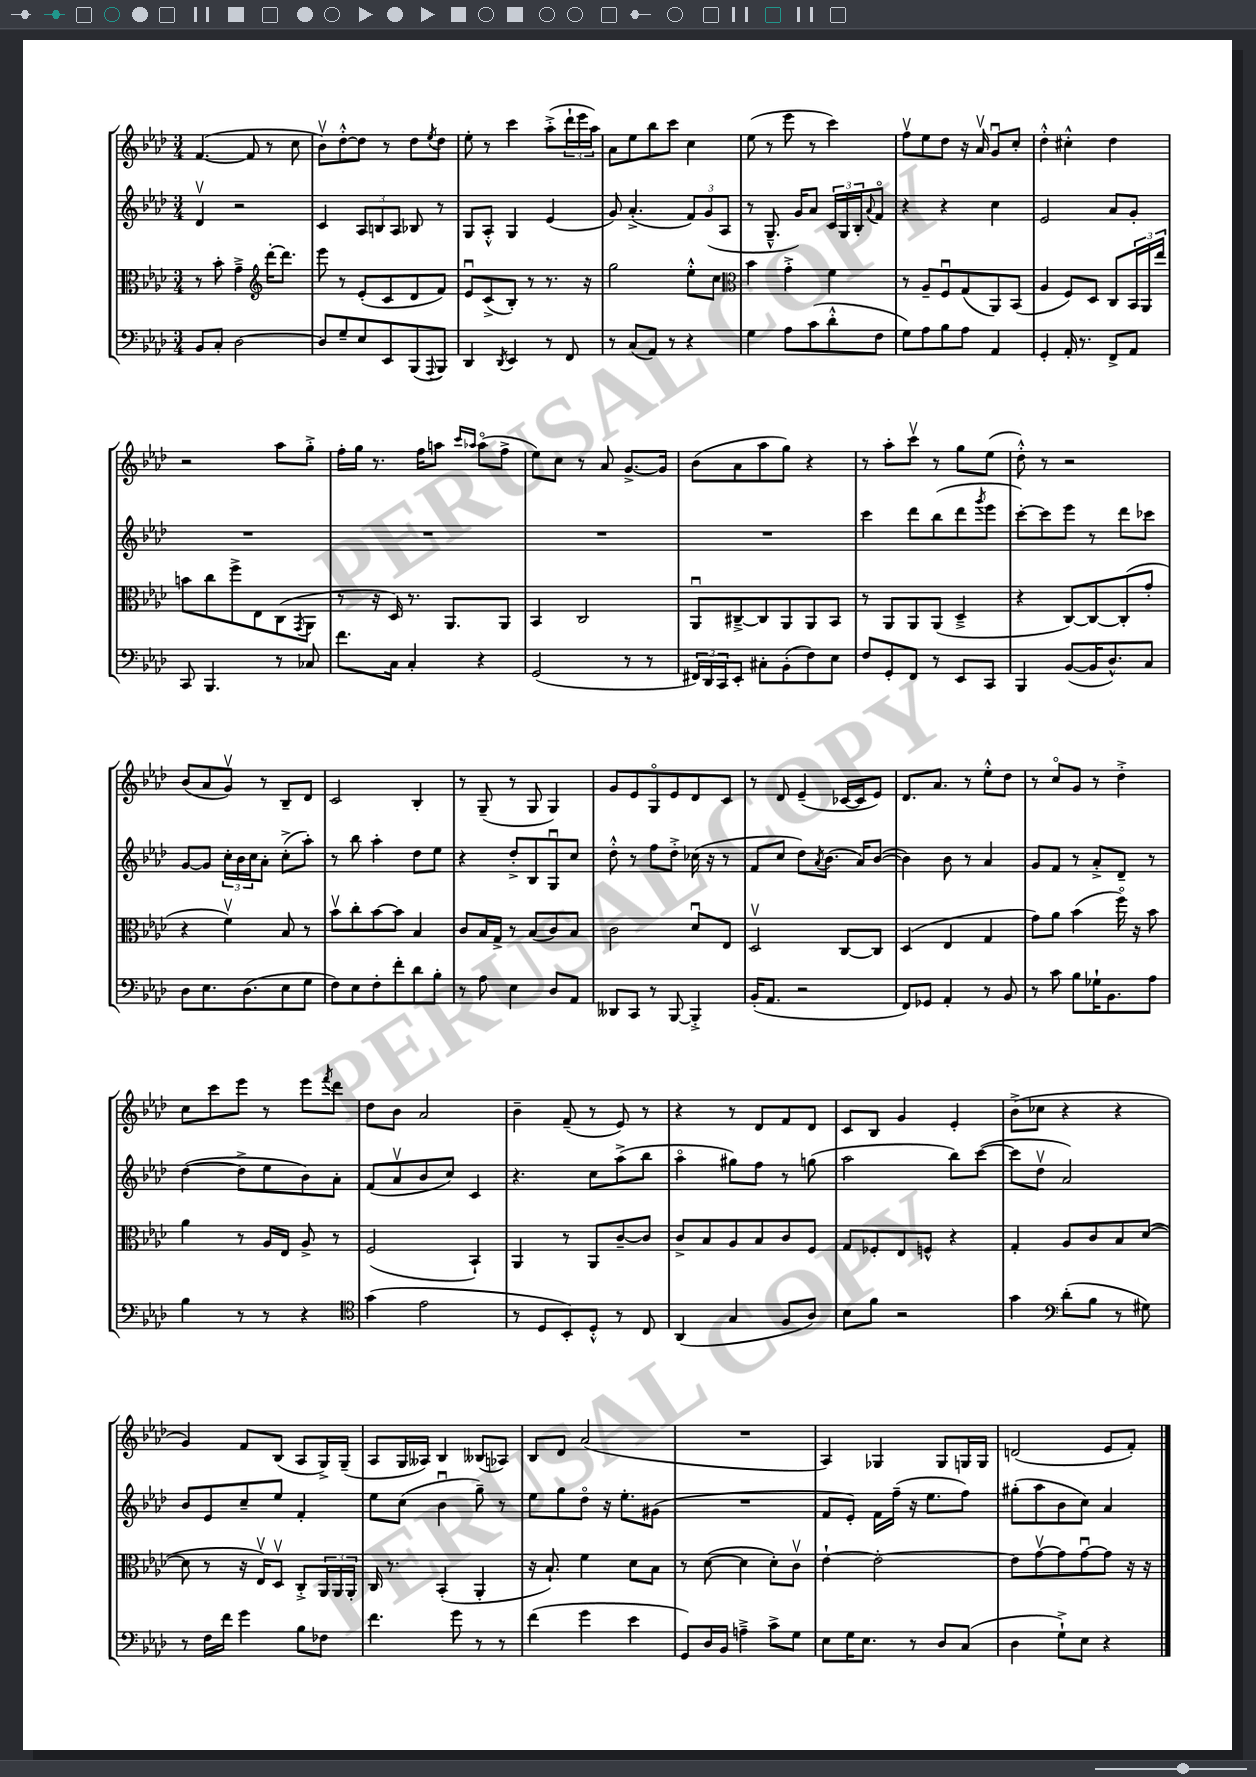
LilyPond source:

<<
\new StaffGroup <<
\new Staff = "s0" {
    \clef treble \key aes \major \numericTimeSignature \time 3/4
    f'4.~( f'8 r8 c''8 |
    bes'8\upbow) des''8~-.-^ des''8 r8 des''8 \acciaccatura { ees''8 } des''8 |
    ees''8-. r8 c'''4 aes''8-.->( \tuplet 3/2 { des'''16-! ees'''16 aes''16) } |
    aes'8 ees''8 bes''8 c'''8 c''4 |
    ees''8( r8 ees'''8 r8 c'''4) |
    f''8\upbow ees''8 des''8 r16 aes'16\upbow g'8\downbow c''8-. |
    des''4-.-^ cis''4-.-^ des''4 |
    r2 aes''8 g''8-.-> |
    f''16-. g''16 r8. f''16 a''8 \grace { c'''16 aes''16 } aes''8\flageolet( f''8-> |
    ees''8) c''8 r8 aes'8 g'8.~-> g'16 |
    bes'8( aes'8 aes''8 g''8) r4 |
    r8 aes''8-. c'''8\upbow r8 g''8 ees''8( |
    des''8-.-^) r8 r2 |
    bes'8( aes'8 g'8\upbow) r8 bes8-- des'8 |
    c'2 bes4-. |
    r8 g8--( r8 g8 g4) |
    g'8 ees'8 g8\flageolet ees'8 des'8 c'8 |
    r8 des'8 ees'4--( ces'16~ ces'16 ees'8) |
    des'8. aes'8. r8 ees''8-.-^ des''8 |
    r8 c''8\flageolet g'8 r8 des''4-.-> |
    c''8 c'''8 ees'''8 r8 ees'''8 \acciaccatura { f'''8 } des'''8 |
    des''8 bes'8 aes'2 |
    bes'4-- f'8--( r8 ees'8) r8 |
    r4 r8 des'8 f'8 des'8 |
    c'8 bes8 g'4 ees'4-. |
    bes'8->( ces''8 r4 r4 |
    g'4) f'8 bes8( aes8 g16->) g16--( |
    aes8 g16 aeses16) bes4 beses8( aes8) |
    bes8 des'8 aes'2( |
    R2. |
    aes4) ges4 ges8 g16 g16 |
    d'2( ees'8 f'8-.) \bar "|." |
}
\new Staff = "s1" {
    \clef treble \key aes \major \numericTimeSignature \time 3/4
    des'4\upbow r2 |
    c'4 \tuplet 3/2 { aes8 b8 aes8 } bes8 r8 |
    g8 aes8-.-^ g4 ees'4( |
    g'8) aes'4.-.->( \tuplet 3/2 { f'8) g'8( aes8 } |
    r8 g8.---^ g'16) aes'8 \tuplet 3/2 { c'16 g16 bes16-. } \appoggiatura { aes'8 } f'8\flageolet |
    r4 r4 c''4 |
    ees'2 aes'8 g'8-. |
    R2. |
    R2. |
    R2. |
    R2. |
    c'''4 des'''8 bes''8( des'''8 \acciaccatura { g'''8 } ees'''8 |
    c'''8~-.) c'''8 ees'''8 r8 des'''8 ces'''8 |
    g'8~ g'8 \tuplet 3/2 { c''16-. bes'16 c''16 } aes'8-. c''8-.->( aes''8-.) |
    r8 bes''8 aes''4-. des''8 ees''8 |
    r4 des''8-.-> bes8 g8\downbow c''8 |
    des''8-.-^ r8 f''8 des''8-.-> ces''16( r16 r8 |
    f'8 c''8 des''8) \acciaccatura { aes'8 } bes'8.( aes'16) bes'8~( |
    bes'4) bes'8 r8 aes'4 |
    g'8 f'8 r8 aes'8-.-> des'8-- r8 |
    des''4~( des''8-> ees''8 bes'8) aes'8-. |
    f'8( aes'8\upbow bes'8 c''8) c'4 |
    r4. c''8 aes''8->( bes''8 |
    aes''4\flageolet gis''8) f''8 r8 g''8( |
    aes''2 bes''8) c'''8~( |
    c'''8 des''8\upbow aes'2) |
    bes'8 ees'8 c''8-- ees''8 f'4-. |
    ees''8 c''8( bes'4\downbow g''8--) r8 |
    ees''8 g''8 des''8\flageolet r16 ees''8.-. gis'8( |
    R2. |
    f'8 ees'8-.) f'16 f''16--( r16 ees''8. f''8) |
    gis''8-.( aes''8 bes'8 c''8) aes'4 \bar "|." |
}
\new Staff = "s2" {
    \clef alto \key aes \major \numericTimeSignature \time 3/4
    r8 bes'8-. g'4---> \clef treble des'''16~-. des'''8. |
    ees'''8 r8 ees'8-.( c'8 des'8 f'8) |
    ees'8\downbow c'8->( bes8-.) r8 r8. r16 |
    g''2 ees''8-.-^ c''8 |
    \clef alto bes'4 g'4-.-> f'4 |
    r8 aes8-- f8\downbow g8( aes,8) bes,8( |
    aes4 f8) des8 c8 \tuplet 3/2 { bes,16 aes,16 ees''16 } |
    b'8 c''8 f''8-> ees8 c8( \acciaccatura { g,8 } aes,8 |
    r8 r16 des16) r8. aes,8. aes,8 |
    bes,4 c2 |
    aes,8\downbow cis8~---> cis8 aes,8 aes,8 bes,8 |
    r8 aes,8 aes,8 aes,8( des4---> |
    r4 c8~) c8~ c8-.( g'8-. |
    r4 f'4\upbow) bes8 r8 |
    bes'8\upbow c''8-. bes'8~ bes'8 bes4 |
    c'8 bes16 g16-> r8 bes8( c'8) bes8 |
    c'2 des'8\downbow ees8 |
    des2\upbow c8~ c8 |
    des4( ees4 g4 |
    g'8) aes'8 bes'4( f''16\flageolet) r16 bes'8 |
    aes'4 r8 aes16 ees16 aes8-> r8 |
    f2( bes,4-!) |
    aes,4 r8 aes,8 c'8~-- c'8 |
    c'8-> bes8 aes8 bes8 c'8 f8 |
    g8 fes8-. ees8 f8-^ r4 |
    g4-. aes8 c'8 bes8 des'8~( |
    des'8 r8 r16 ees16\upbow) des8\upbow c8-.-> \tuplet 3/2 { aes,16 aes,16 aes,16-. } |
    c16 r8. bes,4-.( aes,4-. |
    r16 bes8.-!) f'4 des'8 bes8 |
    r8 des'8~( des'4 des'8-.) c'8\upbow |
    ees'4~-! ees'2~-. |
    ees'8 g'8~\upbow g'8 g'8~\downbow g'8 r16 r16 \bar "|." |
}
\new Staff = "s3" {
    \clef bass \key aes \major \numericTimeSignature \time 3/4
    bes,8 c8-. des2~ |
    des8 g8-- ees8 ees,8 bes,,8( \appoggiatura { aes,,8 } bes,,8) |
    des,4 \acciaccatura { des,8 } ees,4 r8 f,8 |
    r8 c8( aes,8) r8 r4 |
    g4 aes8 c'8( des'8-.-^ f8 |
    g8) aes8 bes8 aes8 aes,4 |
    g,4-. aes,16-. r8. f,8-> aes,8 |
    c,8 bes,,4. r8 ces8 |
    f'8. c16 c4-. r4 |
    g,2( r8 r8 |
    \tuplet 3/2 { fis,16) des,16 c,16 } ees,8-. cis8-. bes,8-.( f8) ees8 |
    f8 g,8-. f,8 r8 ees,8 c,8 |
    bes,,4 bes,8~( bes,16 des8.-^) c8 |
    des8 ees8. des8.( ees8 g8 |
    f8) ees8 f8-. f'8-. des'8 bes8-. |
    r8 aes8 ees4 des8 aes,8 |
    deses,8 c,8 r8 bes,,8~ bes,,4-.-> |
    bes,16-.( aes,8. r2 |
    f,8) ges,8 aes,4-. r8 bes,8 |
    r8 c'8 bes8 ges16-! bes,8. aes8 |
    bes4 r8 r8 r4 |
    \clef tenor g'4( ees'2 |
    r8 des8 bes,8-.) des8-.-^ r8 c8 |
    aes,4( g4 f8 aes8) |
    bes8 f'8 r2 |
    g'4 \clef bass des'8-.( bes8 r8 gis8) |
    r8 f16 f'16 g'4 bes8 fes8 |
    f'4. g'8 r8 r8 |
    f'4( g'4 ees'4 |
    g,8) des16 bes,16 a4---> c'8-> g8 |
    ees8 g16 ees8. r8 des8 c8( |
    des4 g8-!->) ees8 r4 \bar "|." |
}
>>
>>
\layout { \context { \Score \remove "Bar_number_engraver" } }
